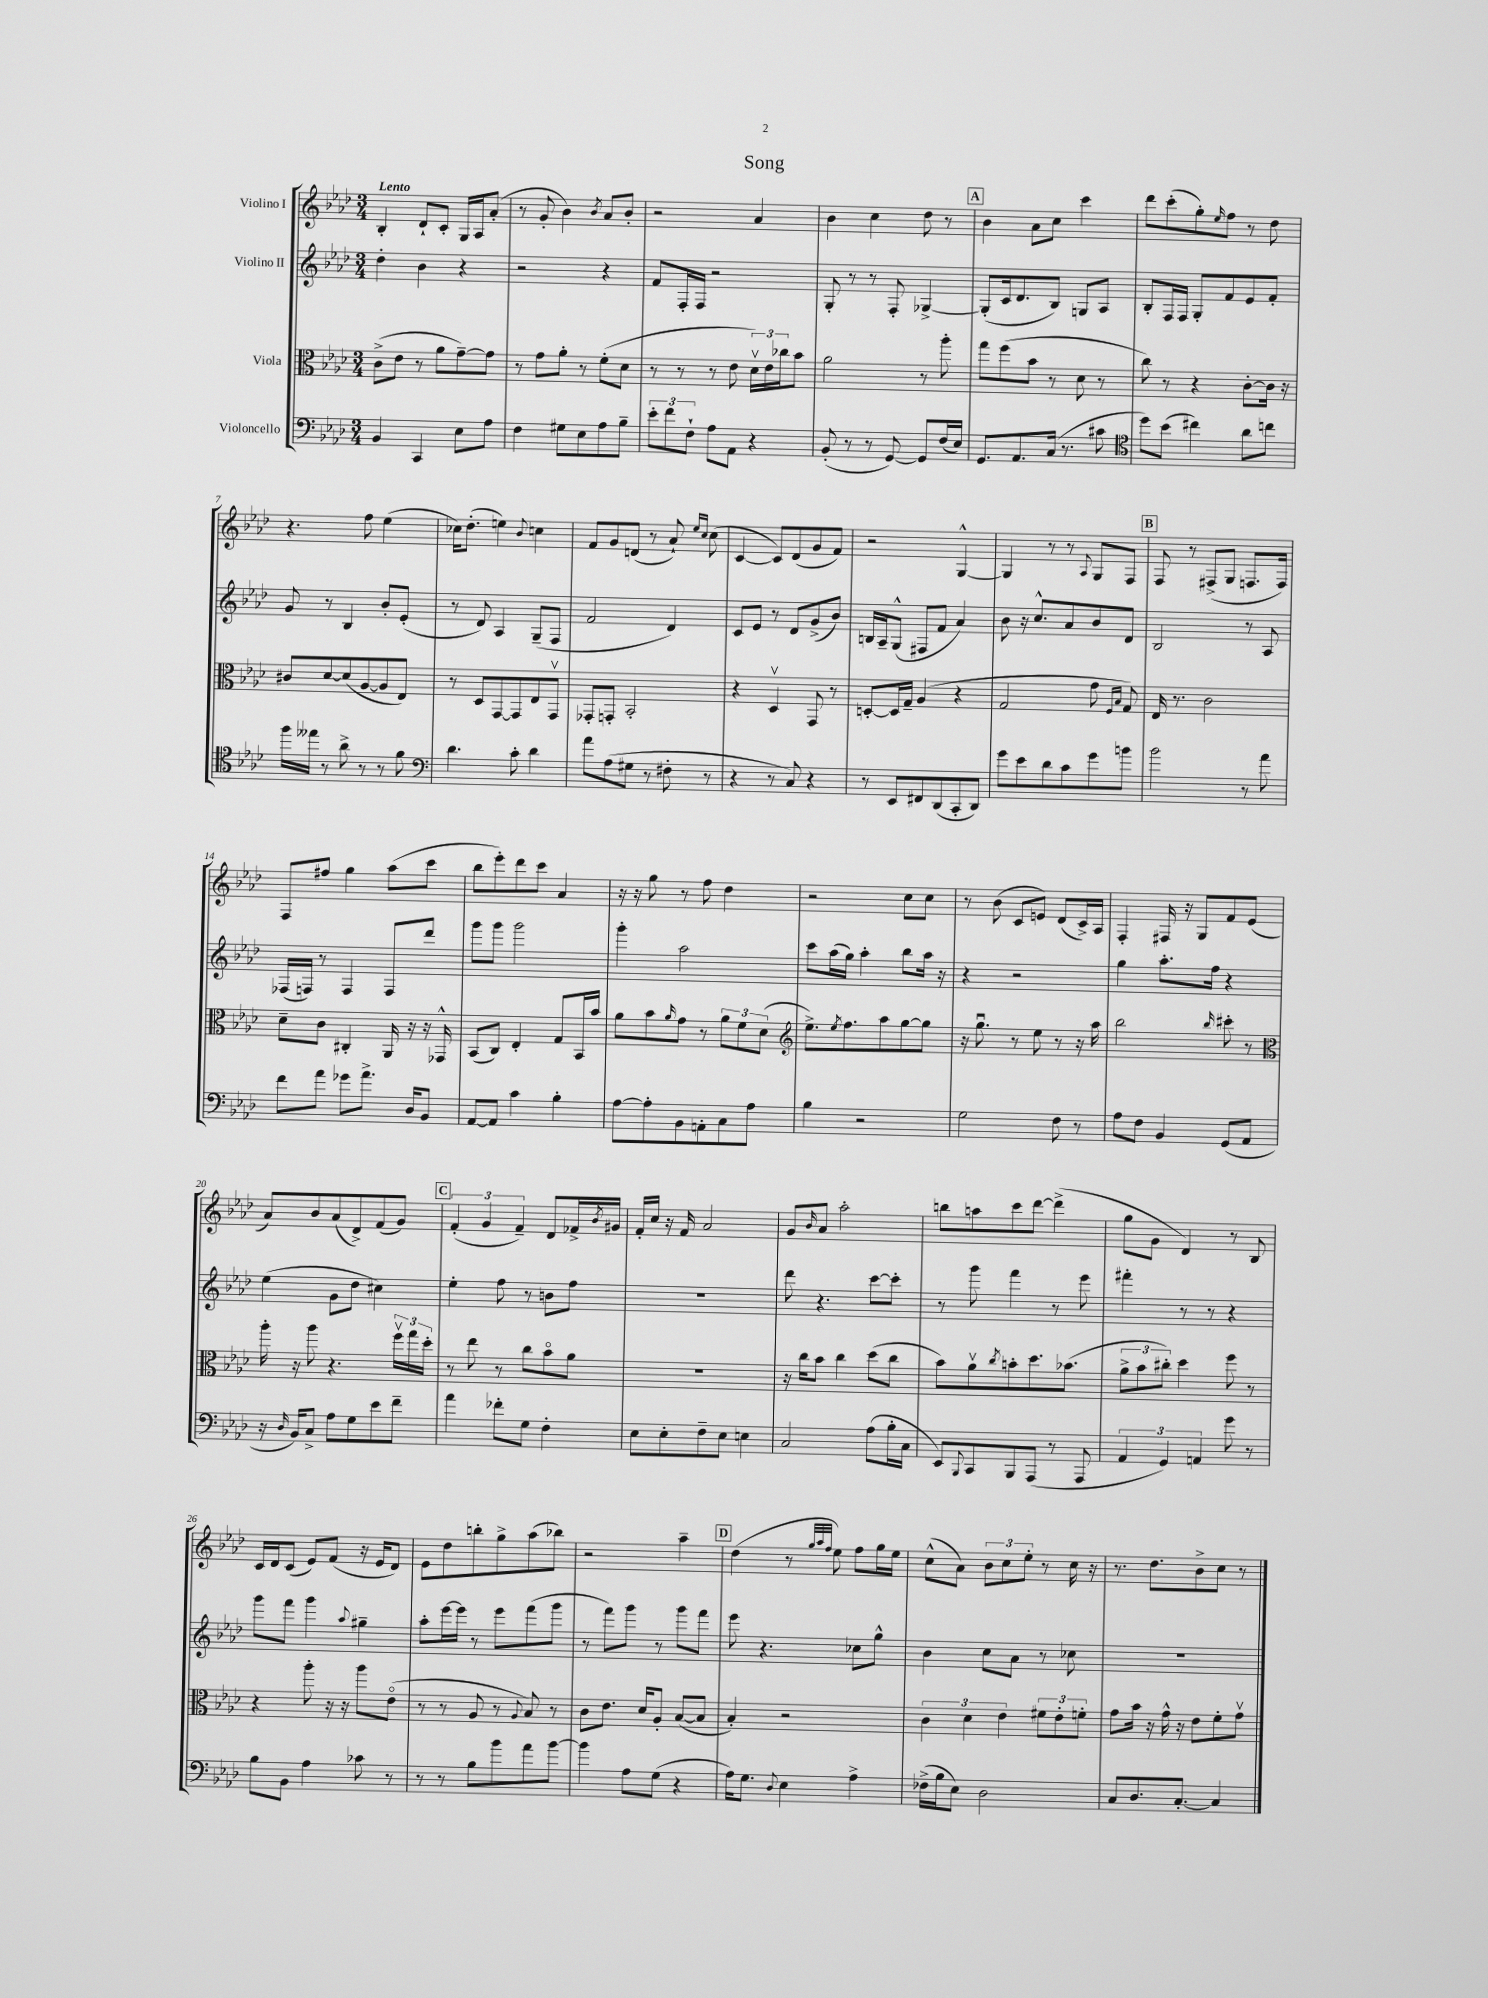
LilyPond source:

\header { title = "Song" }
<<
\new StaffGroup <<
\new Staff = "s0" \with { instrumentName = "Violino I" } {
    \clef treble \key aes \major \numericTimeSignature \time 3/4 \tempo "Lento"
    bes4-. des'8-! c'8-. g16 aes16 aes'8-.( |
    r8 g'8-. bes'4) \acciaccatura { bes'8 } aes'8 bes'8-. |
    r2 aes'4 |
    bes'4 c''4 des''8 r8 |
    \mark \markup { \box "A" } bes'4 aes'8 c''8 c'''4 |
    des'''8 c'''8-.( g''8-.) \grace { ees''16 } f''8 r8 des''8 |
    r4. f''8 ees''4( |
    ces''16) des''8.-.( e''4) \appoggiatura { bes'8 } c''4 |
    f'8 g'8 d'8( r8 aes'8-!) \grace { ees''16 c''16 } c''8( |
    c'4~ c'8) des'8( g'8 f'8) |
    r2 g4~-^ |
    g4 r8 r8 \appoggiatura { aes8 } g8 f8 |
    \mark \markup { \box "B" } f8 r8 fis8->( g8 f8. f16) |
    f8 fis''8 g''4 aes''8( c'''8 |
    bes''8 ees'''8-.) des'''8 c'''8 aes'4 |
    r16 r16 g''8 r8 f''8 des''4 |
    r2 c''8 c''8 |
    r8 bes'8( c'8 e'8) des'8( c'16->) aes16 |
    f4-. fis16 r16 g8 f'8 ees'8( |
    aes'8) bes'8 aes'8( des'8->) f'8( g'8) |
    \mark \markup { \box "C" } \tuplet 3/2 { f'4-.( g'4 f'4--) } des'8 fes'16-> \acciaccatura { bes'8 } gis'16 |
    f'16-. c''16 r16 f'16 aes'2 |
    g'8 \grace { bes'16 } aes'8 aes''2-. |
    b''8 a''8 c'''8 des'''8~ des'''4->( |
    g''8 g'8 des'4) r8 bes8 |
    c'16 des'16 c'8( ees'8) f'8( r16 ees'16 des'8) |
    ees'8 des''8 b''8-. g''8-> aes''8( bes''8) |
    r2 aes''4-- |
    \mark \markup { \box "D" } des''4( r8 \grace { g''32 aes''32 f''32 } ees''8) f''8 g''16 ees''16 |
    c''8-^( aes'8) \tuplet 3/2 { bes'8 c''8 ees''8-. } r8 c''16 r16 |
    r8. des''8. bes'8-> c''8 r8 \bar "|." |
}
\new Staff = "s1" \with { instrumentName = "Violino II" } {
    \clef treble \key aes \major \numericTimeSignature \time 3/4
    des''4-. bes'4 r4 |
    r2 r4 |
    f'8 f16-. f16 r2 |
    g8-. r8 r8 f8-. ges4~-> |
    \mark \markup { \box "A" } ges8-.( c'16 des'8. bes8) g8 aes8 |
    bes8-. f16 f16 g8-. f'8 ees'8 f'8-. |
    g'8 r8 bes4 bes'8-. ees'8-.( |
    r8 des'8) aes4 g8--( f8 |
    f'2 des'4) |
    c'8 ees'8 r8 des'8 g'8->( bes'8) |
    b16 aes16-- g8-^( fis8 f'8 aes'4) |
    bes'8 r16 c''8.-^ aes'8 bes'8 des'8 |
    \mark \markup { \box "B" } bes2 r8 aes8 |
    fes16( f16) r8 f4 f8 des'''8 |
    g'''8 g'''8 g'''2 |
    g'''4-. aes''2 |
    c'''8 aes''16( g''16) aes''4-. bes''8 aes''16 r16 |
    r4 r2 |
    g''4 aes''8.-. f''16 r4 |
    ees''4( g'8 des''8 cis''4) |
    \mark \markup { \box "C" } ees''4-. f''8 r8 b'8 f''8 |
    R2. |
    des'''8 r4. c'''8~ c'''8-. |
    r8 g'''8 f'''4 r8 ees'''8 |
    fis'''4-. r8 r8 r4 |
    g'''8 f'''8 g'''4 \appoggiatura { aes''8 } gis''4-- |
    aes''8-. ees'''16~ ees'''16 r8 ees'''8 f'''8( g'''8 |
    r8 f'''8) g'''8 r8 g'''8 f'''8 |
    \mark \markup { \box "D" } ees'''8 r4. ces''8 g''8-^ |
    bes'4 c''8 aes'8 r8 ces''8 |
    R2. \bar "|." |
}
\new Staff = "s2" \with { instrumentName = "Viola" } {
    \clef alto \key aes \major \numericTimeSignature \time 3/4
    c'8->( ees'8 r8 aes'8 g'8~--) g'8 |
    r8 g'8 aes'8-. r8 f'8-.( des'8 |
    r8 r8 r8 ees'8 \tuplet 3/2 { des'16\upbow) ees'16 ces''16 } bes'8 |
    aes'2 r8 aes''8-. |
    \mark \markup { \box "A" } g''8 f''8( bes'8 r8 des'8 r8 |
    c''8) r8 r4 c'8~-. c'16 r16 |
    cis'8 des'8~ des'8( aes8~ aes8 ees8) |
    r8 des8 g,8~ g,8 ees8 g,8\upbow |
    ges,8-. g,8-. bes,2-. |
    r4 des4\upbow g,8 r8 |
    d8~-. d16 g16-- aes4( r4 |
    g2 g'8 \grace { f16 bes16 } g8) |
    \mark \markup { \box "B" } ees16 r8. c'2 |
    des'8-- c'8 cis4-. aes,16 r16 r16 ges,16-^ |
    bes,8( c8) ees4-. g8 bes,16 bes'16 |
    aes'8 bes'8 \grace { aes'16 } g'8 r8 \tuplet 3/2 { aes'8 f'8 des'8( } |
    \clef treble ees''8.->) \acciaccatura { ees''8 } f''8. aes''8 g''8~ g''8 |
    r16 g''8.\downbow r8 ees''8 r8 r16 aes''16 |
    bes''2 \grace { bes''16 } cis'''8-. r8 |
    \clef alto aes''16-. r16 aes''8 r4. \tuplet 3/2 { f''16\upbow g''16 des''16-. } |
    \mark \markup { \box "C" } r8 ees''8 r8 c''8 bes'8\flageolet aes'8 |
    R2. |
    r16 c''16 bes'8 c''4 des''8( c''8 |
    bes'8) aes'8\upbow \acciaccatura { c''8 } b'8-. des''8. bes'8.( |
    \tuplet 3/2 { aes'8-> bes'8 cis''8-.) } des''4 f''8 r8 |
    r4 aes''8-. r16 r16 aes''8 ees'8\flageolet( |
    r8 r8 aes8 r8 \appoggiatura { aes8 } bes8) r8 |
    c'8 ees'8. des'16 aes8-. bes8~( bes8 |
    \mark \markup { \box "D" } bes4-.) r2 |
    \tuplet 3/2 { c'4 des'4 ees'4 } \tuplet 3/2 { fis'8 ees'8-. f'8-. } |
    g'8 bes'16 r16 g'16-^ r16 ees'8 f'8-. g'8\upbow \bar "|." |
}
\new Staff = "s3" \with { instrumentName = "Violoncello" } {
    \clef bass \key aes \major \numericTimeSignature \time 3/4
    bes,4 c,4 ees8 aes8 |
    f4 gis8 ees8 aes8 bes8-- |
    \tuplet 3/2 { ees'8-. f'8 f8-! } aes8 aes,8 r4 |
    bes,8-.( r8 r8 g,8~) g,8 f16( ees16) |
    \mark \markup { \box "A" } g,8. aes,8. c16( r8. cis'8 |
    \clef tenor des''8) bes'8( cis''4) aes'8 c''8 |
    f''16 eeses''16 r8 aes'8-> r8 r8 f'8 |
    \clef bass des'4. c'8-. des'4 |
    aes'8 aes8( gis8 r8 fis8-. r8 |
    r4 r8 c8) r4 |
    r8 ees,8 fis,8 des,8( c,8-. des,8) |
    g'8 ees'8 des'8 c'8 g'8 b'8 |
    \mark \markup { \box "B" } bes'2 r8 aes'8 |
    f'8 aes'8 ges'8 aes'8.-> des16 bes,8 |
    aes,8~ aes,8 c'4 bes4-. |
    aes8~ aes8-. bes,8 a,8-. c8 aes8 |
    bes4 r2 |
    g2 f8 r8 |
    aes8 f8 bes,4 g,8( aes,8 |
    r16 \grace { des16 } bes,16) c8-> aes8 g8 ees'8 f'8-- |
    \mark \markup { \box "C" } aes'4 fes'8-. g8 f4-. |
    ees8 ees8-. f8-- ees8 e4 |
    c2 aes8( bes16-. c16 |
    ees,8) \appoggiatura { bes,,8 } c,8 bes,,8 aes,,8( r8 aes,,8 |
    \tuplet 3/2 { aes,4 g,4) a,4 } g'8 r8 |
    bes8 bes,8 aes4 ces'8 r8 |
    r8 r8 bes8 bes'8 aes'8 bes'8~ |
    bes'4 aes8 g8( r4 |
    \mark \markup { \box "D" } aes16) g8. \appoggiatura { des8 } ees4 aes4-> |
    fes16->( bes16 ees8) des2 |
    c8 des8. c8.~-. c4 \bar "|." |
}
>>
>>
